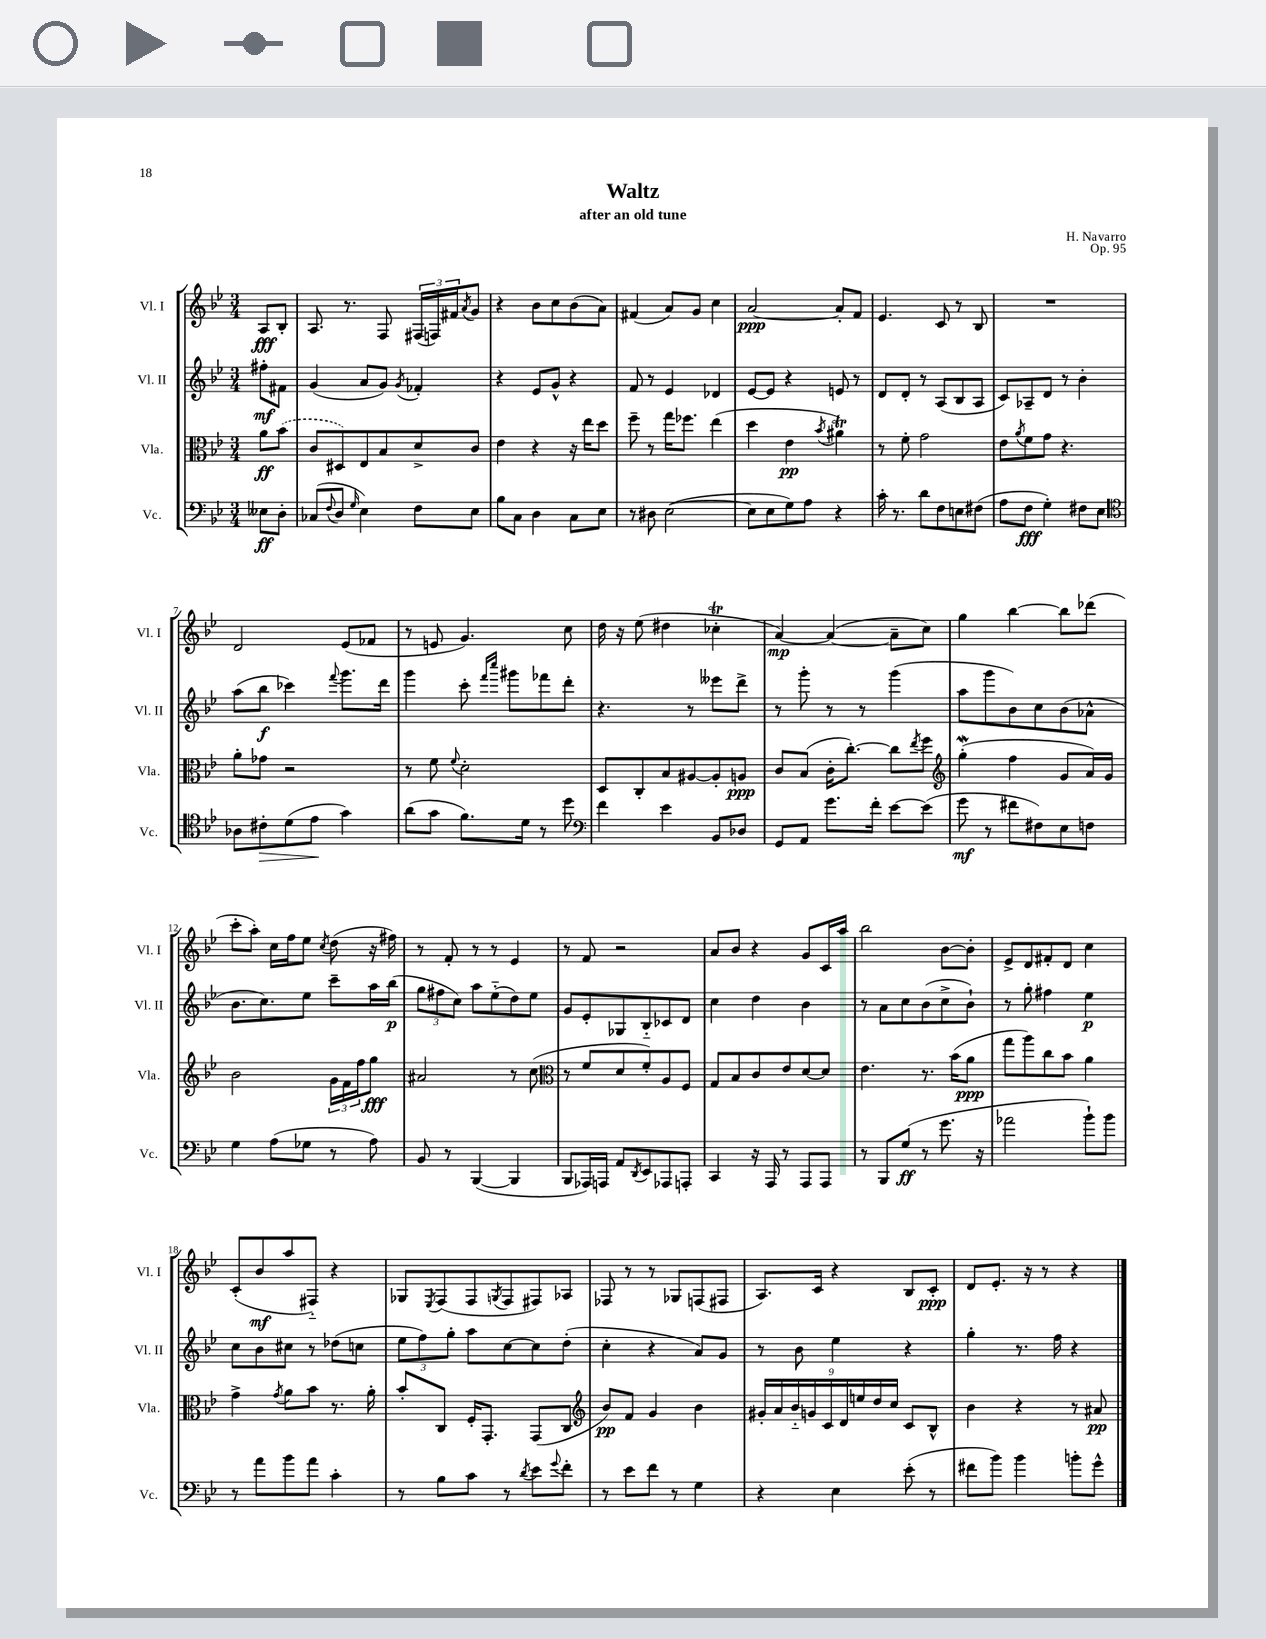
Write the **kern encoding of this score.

**kern	**dynam	**kern	**dynam	**kern	**dynam	**kern	**dynam
*part4	*part4	*part3	*part3	*part2	*part2	*part1	*part1
*staff4	*staff4	*staff3	*staff3	*staff2	*staff2	*staff1	*staff1
*I"Vc.	*	*I"Vla.	*	*I"Vl. II	*	*I"Vl. I	*
*I'Vc.	*	*I'Vla.	*	*I'Vl. II	*	*I'Vl. I	*
*clefF4	*	*clefC3	*	*clefG2	*	*clefG2	*
*k[b-e-]	*	*k[b-e-]	*	*k[b-e-]	*	*k[b-e-]	*
*M3/4	*	*M3/4	*	*M3/4	*	*M3/4	*
=	=	=	=	=	=	=	=
8E--X\L	ff	8a\L	ff	8ff#X'\L	mf	8A/L	fff
8D'\J	.	(8b-\J	.	8f#X\J	.	8B-'/J	.
=1	=1	=1	=1	=1	=1	=1	=1
(8C-X/L	.	8c/L	.	(4g/	.	8.A/	.
8qqF/	.	.	.	.	.	.	.
8D/J	.	8D#X/)	.	.	.	.	.
.	.	.	.	.	.	8.r	.
16qqG/	.	.	.	.	.	.	.
4E-\)	.	8E-/	.	8a/L	.	.	.
.	.	8B-/	.	8g/J)	.	8F/	.
.	.	.	.	8qg/	.	.	.
8F\L	.	8d^/	.	4f-X'/	.	(24F#X/LL	.
.	.	.	.	.	.	24Fn/)	.
.	.	.	.	.	.	24f#X/J	.
.	.	.	.	.	.	8qa/	.
8E-\J	.	8c/J	.	.	.	8g/J	.
=2	=2	=2	=2	=2	=2	=2	=2
8B-\L	.	4e-\	.	4r	.	4r	.
8C\J	.	.	.	.	.	.	.
4D\	.	4r	.	8e-/L	.	8b-\L	.
.	.	.	.	8g^^/J	.	8cc\	.
8C\L	.	16r	.	4r	.	(8b-\	.
.	.	16ee-\KL	.	.	.	.	.
8E-\J	.	8dd\J	.	.	.	8a\J)	.
=3	=3	=3	=3	=3	=3	=3	=3
8r	.	8ff~\	.	8f/	.	(4f#X/	.
8D#X\	.	8r	.	8r	.	.	.
([2E-\	.	16gg\KL	.	4e-/	.	8a/L)	.
.	.	8.ff-X\J	.	.	.	.	.
.	.	.	.	.	.	8g/J	.
.	.	(4ee-\	.	4d-X/	.	4cc\	.
=4	=4	=4	=4	=4	=4	=4	=4
8E-\L]	.	4dd\	.	[8e-/L	.	[2a/	ppp
8E-\	.	.	.	8e-/J]	.	.	.
8G\)	.	4e-\	pp	4r	.	.	.
8A\J	.	.	.	.	.	.	.
.	.	8qb-/	.	.	.	.	.
4r	.	4a#Xt\)	.	8en/	.	8a'/L]	.
.	.	.	.	8r	.	8f/J	.
=5	=5	=5	=5	=5	=5	=5	=5
16c'\	.	8r	.	8d/L	.	4.e-/	.
8.r	.	.	.	.	.	.	.
.	.	8f'\	.	8d'/J	.	.	.
8d\L	.	2g\	.	8r	.	.	.
8F\	.	.	.	(8A/L	.	8c/	.
8En\	.	.	.	8B-/	.	8r	.
(8F#X\J	.	.	.	8A/J	.	8B-/	.
=6	=6	=6	=6	=6	=6	=6	=6
8A\L	.	8e-\L	.	8c/L)	.	2.r	.
.	.	8qa/	.	.	.	.	.
8F\J	fff	8f\	.	8A-X~/	.	.	.
4G'\)	.	8g\J	.	8d/J	.	.	.
.	.	4.r	.	8r	.	.	.
8F#X\L	.	.	.	4b-'\	.	.	.
8E-\J	.	.	.	.	.	.	.
!!LO:LB:g=z
=7	=7	=7	=7	=7	=7	=7	=7
*clefC4	*	*	*	*	*	*	*
8A-X\L	.	8a'\L	.	(8aa\L	.	2d/	.
!	!LO:HP:b	!	!	!	!	!	!
8c#X'\	>	8g-X\J	.	8bb-\J	f	.	.
(8d\	.	2r	.	4ccc-X\)	.	.	.
8e-\J	.	.	.	.	.	.	.
.	.	.	.	8qqfff/	.	.	.
4g\)	]	.	.	8.ggg\L	.	(8e-/L	.
.	.	.	.	.	.	8f-X/J	.
.	.	.	.	16ddd\Jk	.	.	.
=8	=8	=8	=8	=8	=8	=8	=8
(8a\L	.	8r	.	4ggg\	.	8r	.
8g\J	.	8f\	.	.	.	8en/	.
.	.	8qqf/	.	.	.	.	.
8.f\L)	.	2d'\	.	8ccc'\	.	4.g/)	.
.	.	.	.	16qqfff/LL	.	.	.
.	.	.	.	16qqcccc/JJ	.	.	.
.	.	.	.	8ggg#X\L	.	.	.
16d\Jk	.	.	.	.	.	.	.
8r	.	.	.	8fff-X\	.	.	.
8dd\	.	.	.	8ddd'\J	.	8cc\	.
=9	=9	=9	=9	=9	=9	=9	=9
*clefF4	*	*	*	*	*	*	*
4f\	.	8D/L	.	4.r	.	16dd\	.
.	.	.	.	.	.	16r	.
.	.	8C'/	.	.	.	(8ee-\	.
4e-\	.	8B-/	.	.	.	4dd#X\	.
.	.	[8A#X/	.	8r	.	.	.
8BB-/L	.	8A#'/]	.	8eee--X\L	.	4cc-XT'\	.
8D-X/J	.	8An/J	ppp	8ddd^\J	.	.	.
=10	=10	=10	=10	=10	=10	=10	=10
8GG/L	.	8c/L	.	8r	.	[4a/)	mp
8AA/J	.	(8B-/J	.	8ggg'\	.	.	.
8.g\L	.	16c'\KL	.	8r	.	(4a/_	.
.	.	[8.cc'\J)	.	.	.	.	.
.	.	.	.	8r	.	.	.
16f'\Jk	.	.	.	.	.	.	.
[8e-\L	.	8cc\L]	.	(4ggg\	.	8a~\L]	.
.	.	8qee-/	.	.	.	.	.
(8e-\J]	.	8ff\J	.	.	.	8cc\J)	.
=11	=11	=11	=11	=11	=11	=11	=11
*	*	*clefG2	*	*	*	*	*
8g\	mf	(4ggW'\	.	8aa\L	.	4gg\	.
8r	.	.	.	8ggg\	.	.	.
8f#X\L	.	4ff\	.	8b-\)	.	[4bb-\	.
8F#X\)	.	.	.	8cc\	.	.	.
8E-\	.	8g/L	.	(8b-\	.	8bb-\L]	.
8Fn\J	.	16a/L)	.	8a-X^^\J	.	(8ddd-X\J	.
.	.	16g/JJ	.	.	.	.	.
!!LO:LB:g=z
=12	=12	=12	=12	=12	=12	=12	=12
4G\	.	2b-\	.	8.b-\L	.	8ccc'\L	.
.	.	.	.	.	.	8aa'\J)	.
.	.	.	.	8.cc\)	.	.	.
(8A\L	.	.	.	.	.	16cc\LL	.
.	.	.	.	.	.	16ff\J	.
8G-X\J	.	.	.	8ee-\J	.	8ee-\J	.
.	.	.	.	.	.	8qcc/	.
8r	.	24g\LL	.	8ccc~\L	.	(8dd\	.
.	.	24f\	.	.	.	.	.
.	.	24ff\J	.	.	.	.	.
8A\)	.	8gg\J	fff	16aa\L	.	16r	.
.	.	.	.	(16bb-\JJ	p	16ff#X\)	.
=13	=13	=13	=13	=13	=13	=13	=13
8BB-/	.	2a#X/	.	12gg\L	.	8r	.
.	.	.	.	12ff#X\	.	.	.
8r	.	.	.	.	.	8f'/	.
.	.	.	.	12cc\J)	.	.	.
([4BBB-/	.	.	.	8aa\L	.	8r	.
.	.	.	.	(8ee-\	.	8r	.
4BBB-/]	.	8r	.	8dd\)	.	4e-/	.
.	.	(8cc\	.	8ee-\J	.	.	.
=14	=14	=14	=14	=14	=14	=14	=14
*	*	*clefC3	*	*	*	*	*
8BBB-/L	.	8r	.	8g/L	.	8r	.
16AAA-X/L)	.	8f/L	.	8e-'/	.	8f/	.
16AAAn/JJ	.	.	.	.	.	.	.
8AA/L	.	8d/	.	8G-X/	.	2r	.
8qDD/	.	.	.	.	.	.	.
8EE-/	.	8f'/)	.	8B-/	.	.	.
8AAA-X/	.	8A/	.	8c-X/	.	.	.
8AAAn'/J	.	8F/J	.	8d/J	.	.	.
=15	=15	=15	=15	=15	=15	=15	=15
4CC/	.	8G/L	.	4cc\	.	8a/L	.
.	.	8B-/	.	.	.	8b-/J	.
16r	.	8c/	.	4dd\	.	4r	.
16AAA/	.	.	.	.	.	.	.
8r	.	8e-/	.	.	.	.	.
8AAA/L	.	[8d/	.	4b-\	.	8g/L	.
8AAA/J	.	8d/J]	.	.	.	16c/L	.
.	.	.	.	.	.	16aa/JJ	.
=16	=16	=16	=16	=16	=16	=16	=16
8r	.	4.e-\	.	8r	.	2bb-\	.
8BBB-/L	.	.	.	8a\L	.	.	.
(8G/J	ff	.	.	8cc\	.	.	.
8r	.	8.r	.	(8b-\	.	.	.
8.g\	.	.	.	8cc^\	.	[8b-\L	.
.	.	(16b-\KL	.	.	.	.	.
.	.	8a\J	ppp	8b-`\J)	.	8b-'\J]	.
16r	.	.	.	.	.	.	.
=17	=17	=17	=17	=17	=17	=17	=17
2a-X\	.	8gg\L	.	8r	.	8e-^/L	.
.	.	8aa\)	.	8gg'\	.	8d/	.
.	.	8cc\	.	4ff#X\	.	8f#X'/	.
.	.	8b-\J	.	.	.	8d/J	.
8b-`\L)	.	4a\	.	4ee-\	p	4cc\	.
8b-\J	.	.	.	.	.	.	.
!!LO:LB:g=z
=18	=18	=18	=18	=18	=18	=18	=18
8r	.	4g^\	.	8cc\L	.	(8c'/L	.
8a\L	.	.	.	8b-\	.	8b-/	mf
.	.	8qg/	.	.	.	.	.
8b-\	.	8a\L	.	8cc#X\J	.	8aa/	.
8a\J	.	8b-\J	.	8r	.	8F#X/J)	.
4c'\	.	8.r	.	(8dd-X\L	.	4r	.
.	.	.	.	8ccn\J	.	.	.
.	.	16a'\	.	.	.	.	.
=19	=19	=19	=19	=19	=19	=19	=19
8r	.	8b-'/L	.	12ee-\L	.	8G-X/L	.
.	.	.	.	12ff\)	.	.	.
.	.	.	.	.	.	8qE-/	.
8B-\L	.	8C/J	.	.	.	(8F/	.
.	.	.	.	12gg'\J	.	.	.
8c\J	.	16F'/KL	.	8aa\L	.	8F/	.
.	.	8.GG'/J	.	.	.	.	.
.	.	.	.	.	.	8qGn/	.
8r	.	.	.	[8cc\	.	8F/	.
8qd/	.	.	.	.	.	.	.
8e-\L	.	(8GG/L	.	8cc\]	.	8F#X/)	.
8qqg/	.	.	.	.	.	.	.
8f'\J	.	8C/J	.	(8dd'\J	.	8A-X/J	.
=20	=20	=20	=20	=20	=20	=20	=20
*	*	*clefG2	*	*	*	*	*
8r	.	8b-/L)	pp	4cc'\	.	8F-X/	.
8e-\L	.	8f/J	.	.	.	8r	.
8f\J	.	4g/	.	4r	.	8r	.
8r	.	.	.	.	.	8G-X/L	.
4G\	.	4b-\	.	8a/L)	.	(8Fn/	.
.	.	.	.	8g/J	.	8F#X/J	.
=21	=21	=21	=21	=21	=21	=21	=21
4r	.	18g#X'/LL	.	8r	.	8.A/L)	.
.	.	18a/	.	.	.	.	.
.	.	18b-/	.	.	.	.	.
.	.	.	.	8b-\	.	.	.
.	.	18gn/	.	.	.	.	.
.	.	.	.	.	.	16c/Jk	.
.	.	18c/	.	.	.	.	.
4E-\	.	.	.	4ee-\	.	4r	.
.	.	18d/	.	.	.	.	.
.	.	18een/	.	.	.	.	.
.	.	18dd/	.	.	.	.	.
.	.	18cc/JJ	.	.	.	.	.
(8e-'\	.	8c/L	.	4r	.	8B-/L	.
8r	.	8B-^^/J	.	.	.	8c'/J	ppp
=22	=22	=22	=22	=22	=22	=22	=22
8f#X\L	.	4b-\	.	4gg'\	.	8d/L	.
8b-\J)	.	.	.	.	.	8.e-'/J	.
4b-\	.	4r	.	8.r	.	.	.
.	.	.	.	.	.	16r	.
.	.	.	.	.	.	8r	.
.	.	.	.	16ff\	.	.	.
8bn'\L	.	8r	.	4r	.	4r	.
8g^^\J	.	8a#X/	pp	.	.	.	.
==	==	==	==	==	==	==	==
*-	*-	*-	*-	*-	*-	*-	*-
